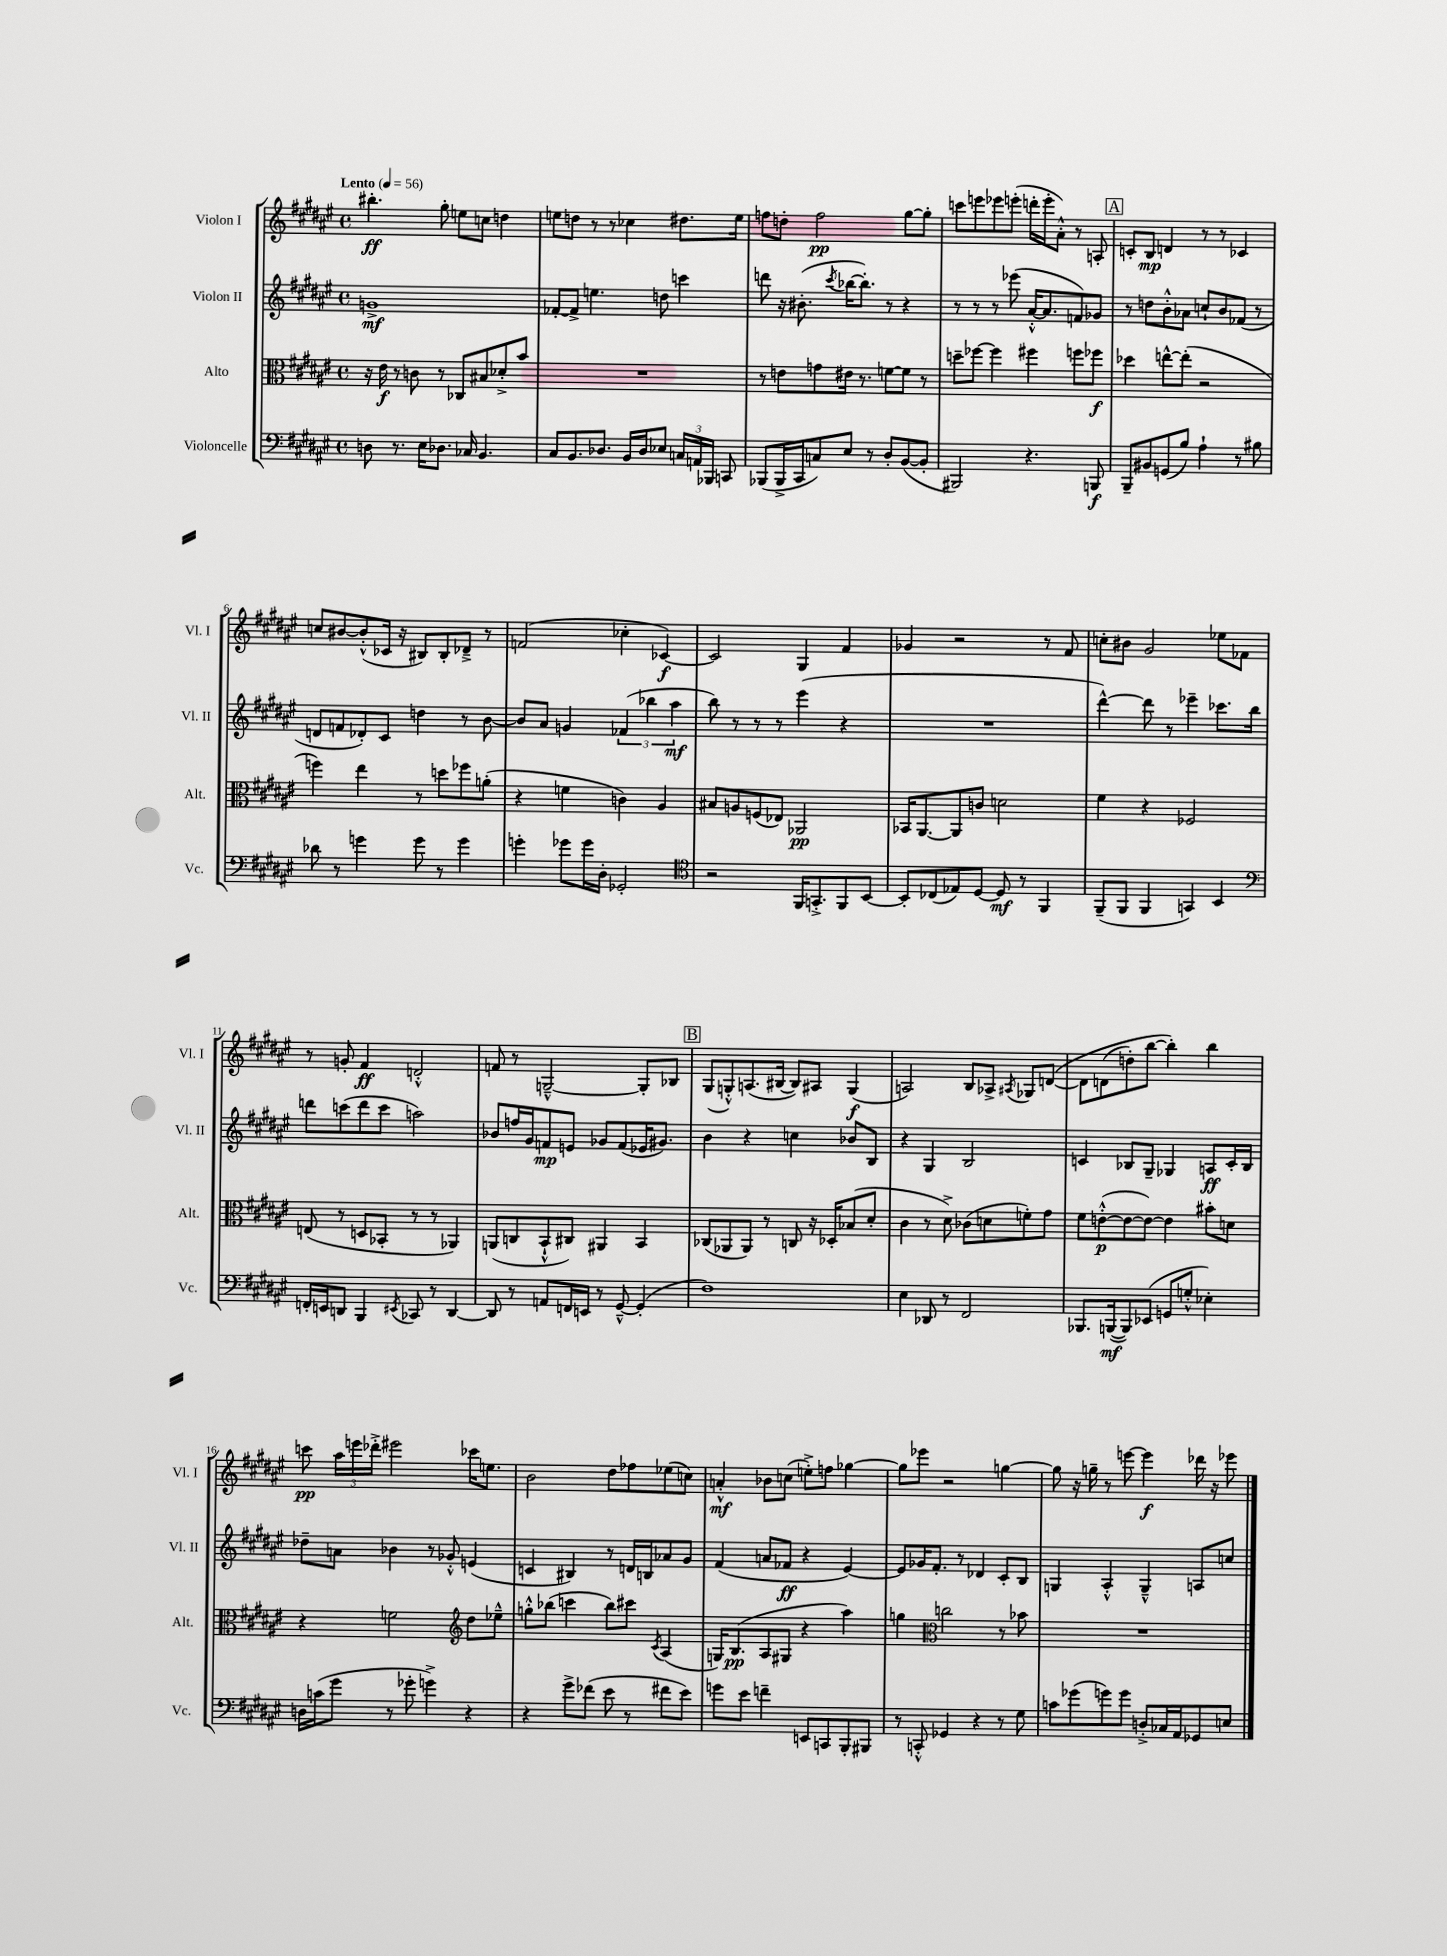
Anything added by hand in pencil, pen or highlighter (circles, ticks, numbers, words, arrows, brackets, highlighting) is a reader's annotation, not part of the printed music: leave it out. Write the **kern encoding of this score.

**kern	**kern	**kern	**kern
*staff4	*staff3	*staff2	*staff1
*clefF4	*clefC3	*clefG2	*clefG2
*k[f#c#g#d#a#e#]	*k[f#c#g#d#a#e#]	*k[f#c#g#d#a#e#]	*k[f#c#g#d#a#e#]
*M4/4	*M4/4	*M4/4	*M4/4
*met(c)	*met(c)	*met(c)	*met(c)
*MM56	*MM56	*MM56	*MM56
8D	16r	1g^	4.bb#'
.	16e#	.	.
8.r	8r	.	.
.	8c	.	.
16E#	.	.	.
8.D-	8r	.	8gg#'
.	8C-	.	8ee
16C-	.	.	.
4.BB	8B#	.	8cc
.	8d-'^	.	4dd
.	8b	.	.
=	=	=	=
8C#	1r	[8f-'	8ee
8.BB	.	8f-^]	8dd
.	.	4.ee	8r
8.D-	.	.	.
.	.	.	8r
16BB	.	.	4cc-
16D-	.	.	.
8E-	.	8dd	.
24C	.	4ccc	8.dd#
24AA	.	.	.
24BBB-	.	.	.
8CC	.	.	.
.	.	.	16ee
=	=	=	=
(8BBB-	8r	8ddd	8ff
16BBB-^	8e	16r	8dd'
16CC#	.	(8.b#'	.
8C)	8g	.	2ff
.	.	8qccc#	.
8E#	16e#	[16bb-	.
.	8.r	8.bb-'])	.
8r	.	.	.
8D#'	[8f	8r	.
([8BB	8f]	4r	[8gg#
8BB']	8r	.	8gg#']
=	=	=	=
2BBB#)	8dd~	8r	8ccc
.	[8ff-	8r	8eee
.	4ff-]	8r	8eee-
.	.	(8eee-	(8eee'
4.r	4ff#	[16a#'^^	16ddd'
.	.	8.a#]	16eee'
.	.	.	8a#'^^)
.	8ff	8f)	8r
8BBB	8ff-	8g-	8A'
=	=	=	=
8BBB~	4dd-	8r	8c'
8BB#	.	8dd	8B
(8GG	[8ee^^	8b'^^	4d
8B)	(8ee']	8a-	.
4A#`	2r	8cc`	8r
.	.	8b	8r
8r	.	(8f-	4c-
8B#	.	8r	.
=	=	=	=
8d-	4ff)	8d	8cc
8r	.	8f	[8b#
4g	4ee#	8d-')	(8b#'^^]
.	.	8c#	16c-
.	.	.	16r
8g	8r	4dd	8B#)
8r	8dd	.	8B#'
4g	8ff-	8r	8d-~^
.	(8a'	[8b	8r
=	=	=	=
4g'	4r	8b]	(2f
.	.	8a#	.
8g-	4f	4g	.
16g-	.	.	.
16D#'	.	.	.
2GG-'	4c)	(6f-	4cc-'
.	.	6bb-	.
.	4A#	.	[4c-)
.	.	6aa#	.
=	=	=	=
*clefC4	*	*	*
2r	8B#	8bb)	2c-]
.	8A	8r	.
.	(8F	8r	.
.	8E-)	8r	.
16FF#	2AA-	(4eee#	4G#
8.GG'^	.	.	.
8FF#	.	4r	4f#
[8BB	.	.	.
=	=	=	=
8BB']	16BB-	1r	4g-
.	[8.AA#	.	.
(8C-	.	.	.
8E-)	8AA#]	.	2r
[8D#	8c	.	.
8D#]	2d	.	.
8r	.	.	.
4FF#	.	.	8r
.	.	.	8f#
=	=	=	=
(8FF#~	4f#	[4ddd#^^)	8cc'
8FF#	.	.	8b#
4FF#	4r	8ddd#]	2g#
.	.	8r	.
4GG)	2F-	4eee-~	.
4BB	.	8.ccc-	8ee-
.	.	.	8f-
.	.	16bb	.
=	=	=	=
*clefF4	*	*	*
16FF'	(8E	8ddd	8r
16EE	.	.	.
8DD	8r	(8ccc	8g'
4BBB	8D	8ddd	4f#
.	8BB-'	8ccc	.
8qEE#	.	.	.
8CC-	8r	2aa)	2d'^^
8r	8r	.	.
[4DD	4AA-)	.	.
=	=	=	=
8DD]	(8AA	8b-	8f
8r	8C	16ff	8r
.	.	16g#	.
8AA	8BB`^^	8f	[2G~^^
16FF	8C#)	8e	.
16EE	.	.	.
8r	4AA#	8g-	.
[8GG#~^^	.	(8f	.
(4GG#']	4BB	16e-	8G']
.	.	8.g#)	.
.	.	.	8B-
=	=	=	=
1F#)	(8C-	4b	(8G#
.	8AA-	.	8G'^^)
.	8AA-)	4r	(8.A
.	8r	.	.
.	.	.	[16B#
.	8C	4cc	8B#])
.	16r	.	8A#
.	16D-'	.	.
.	(8B-	8b-	(4G
.	8d#'	8B	.
=	=	=	=
4E#	4c#	4r	2A)
8DD-	8r	4G#	.
8r	8d#^)	.	.
2FF#	(8c-	2B	8B
.	8d	.	8A-^
.	.	.	8qA#
.	8f')	.	8G-
.	8g#	.	&([8d
=	=	=	=
8.BBB-	8f#	4c	8d]
.	([8e'^^	.	(8d
([16BBB	.	.	.
8BBB])	8e_	8B-	8dd')
(8EE-	8e_)	8G#~	[8bb
8GG	4e]	4G-	4bb']&)
8G'^^	.	.	.
4E-')	8b#'	8A	4bb
.	8d	16c'	.
.	.	16B-	.
=	=	=	=
16D	4r	8dd-~	8ccc
(16c	.	.	.
8g#	.	8a	24aa#
.	.	.	24eee
.	.	.	24ddd-'^
8r	2f	4b-	2eee#
8g-'	.	.	.
4g^)	.	8r	.
.	.	8g-'^^	.
*	*clefG2	*	*
4r	8dd#	(4e	16ccc-
.	.	.	8.ee
.	8ee-~^^	.	.
=	=	=	=
4r	8gg'^^	4c	2b
.	(8bb-	.	.
8g#^	4ccc	4B#)	.
(8f-	.	.	.
8e#	8bb-)	8r	8dd#
8r	8ccc#	16d	8ff-
.	.	16B	.
.	8qc#	.	.
8f#	(4A#	8a-	(8ee-
8e#)	.	8g#	8cc)
=	=	=	=
8g	16G)	(4f#	4a'^^
.	(8.B	.	.
8e#	.	.	.
4f~	8A#	8a	8b-
.	8G#	8f-	(8cc
8EE	4r	4r	8ee'^)
8CC	.	.	8ff
8BBB'	4aa#)	[4e#)	[4gg-
8BBB#	.	.	.
=	=	=	=
8r	4gg	8e#]	8gg-]
8CC'^^	.	16g-	8eee-
.	.	8.f#'	.
*	*clefC3	*	*
4GG-	2cc	.	2r
.	.	8r	.
4r	.	4d-	.
8r	8r	8c#'	[4gg
8G#	8b-	8B	.
=	=	=	=
8c	1r	4G	8gg]
(8g-	.	.	16r
.	.	.	16gg~
8g)	.	4A#'^^	8r
8g	.	.	[8eee
8D'^	.	4G~^^	4eee]
16C-	.	.	.
16AA#	.	.	.
8GG-	.	8A	16ddd-
.	.	.	16r
8E	.	8cc	8eee-
==	==	==	==
*-	*-	*-	*-
